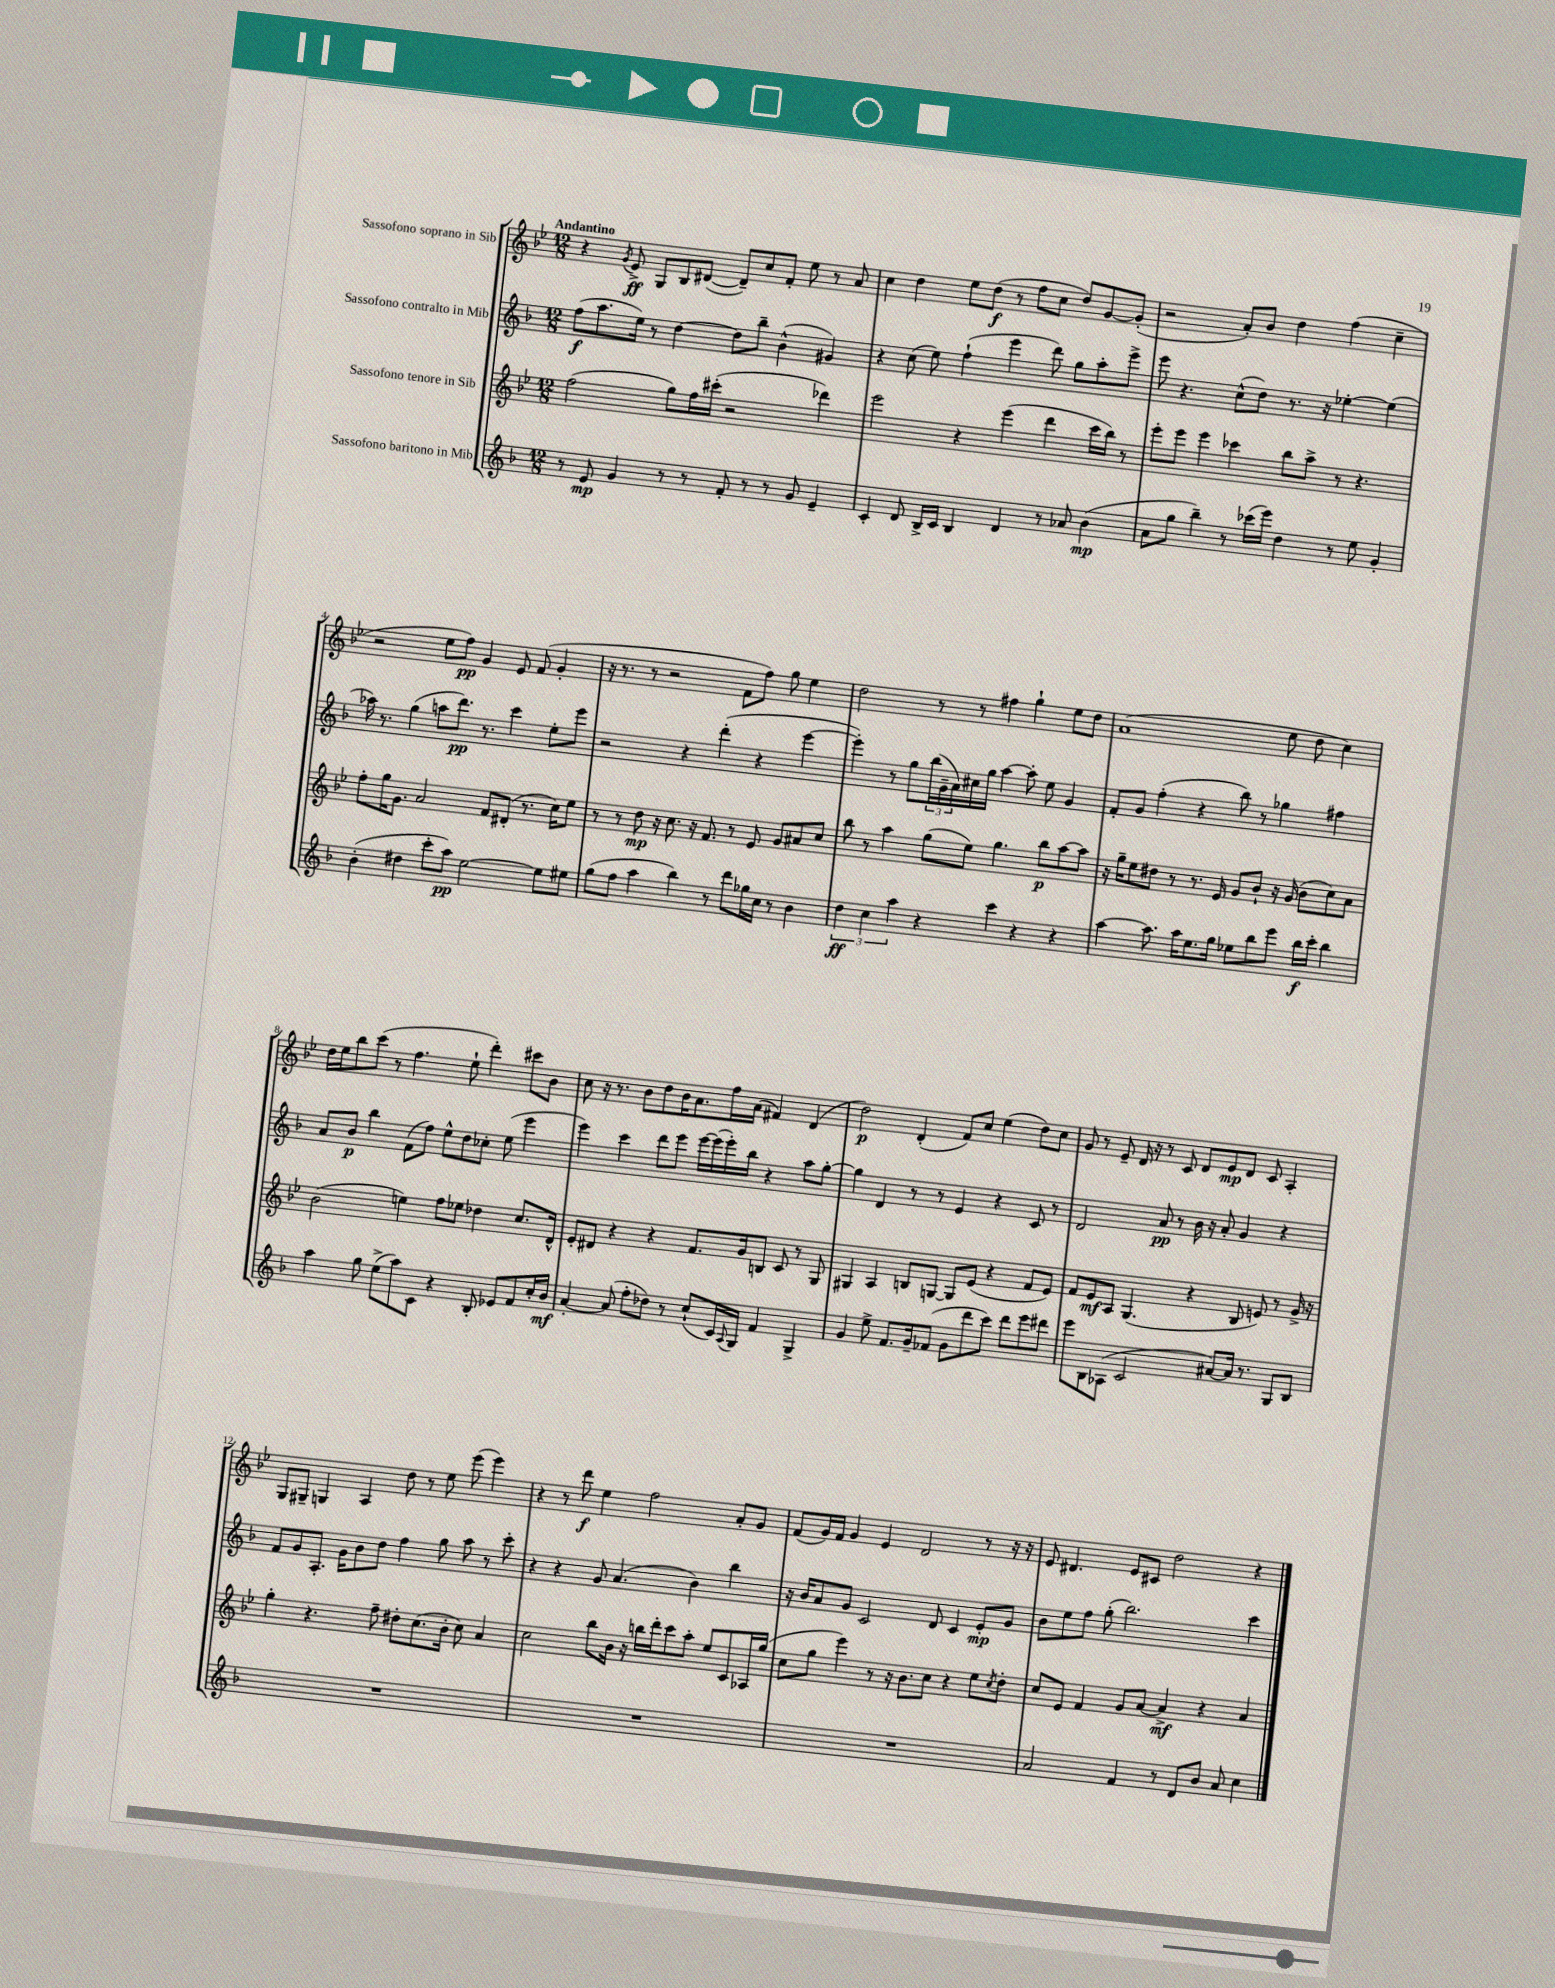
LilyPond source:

<<
\new StaffGroup <<
\new Staff = "s0" \with { instrumentName = "Sassofono soprano in Sib" } {
    \clef treble \key bes \major \numericTimeSignature \time 12/8 \tempo "Andantino"
    r4 \acciaccatura { g'8 } ees'8->\ff g8 bes8 dis'8~( dis'8--) c''8 f'8-. ees''8 r8 a'8 |
    c''4 d''4 ees''8 d''8\f( r8 f''8 c''8 d''8) g'8~ g'8-.( |
    r2 a'8-.) bes'8 d''4 f''4( c''4-- |
    r2 ees''8 f''8\pp) g'4 ees'8 f'8( g'4-. |
    r16 r8. r8 r2 f'8 f''8) g''8 ees''4 |
    d''2 r8 r8 fis''4 g''4-! ees''8 d''8 |
    a'1( ees''8 d''8 c''4) |
    d''16 ees''16 bes''8 c'''8( r8 f''4. ees''8-! d'''4-.) cis'''8 bes'8 |
    c''8 r16 r8. bes'8 d''8 bes'16 a'8. f''16 a'16( fis'4) d'4( |
    d''2\p) d'4-.( f'8) c''8 ees''4( d''8) c''8 |
    g'8 r8 ees'8-- d'16 r16 r8 c'8 d'8 ees'8\mp d'8 c'8 a4-. |
    g8 gis8-- g4 a4 d''8 r8 ees''8 ees'''8( ees'''4) |
    r4 r8 d'''8\f ees''4 f''2 a'8-. g'8 |
    f'8( g'16) f'16 g'4 ees'4 d'2 r8 r16 r16 |
    ees'8 dis'4. ees'8 cis'8 d''2 r4 \bar "|." |
}
\new Staff = "s1" \with { instrumentName = "Sassofono contralto in Mib" } {
    \clef treble \key f \major \numericTimeSignature \time 12/8
    f''8\f( a''8. e''16) r8 d''4~ d''8 bes''8-- bes'4-^( gis'4) |
    r4 c''8( e''8) f''4-!( e'''4 d'''8) g''8 a''8-. e'''8-> |
    e'''8 r4. c''8-^( d''8) r8. r16 ees''4~-. ees''4( |
    aes''16) r8. g''4( a''8 d'''8.\pp) r8. c'''4 e''8-. e'''8 |
    r2 r4 d'''4-.( r4 e'''4~ |
    e'''4-.) r8 g''8 \tuplet 3/2 { bes''16( g'16-- a'16) } cis''16 g''16 a''4~ a''8-. e''8 g'4 |
    f'8-. g'8 f''4-.( r4 bes''8) r8 ges''4 fis''4 |
    a'8 bes'8\p bes''4 f'8( f''8) e''8-^ d''8 ces''8-. e''8( e'''4 |
    e'''4) c'''4 d'''8 e'''8 e'''16~ e'''16( e'''16-.) bes''16 r4 a''8 g''8~-. |
    g''4 d'4 r8 r8 e'4 r4 c'8 r8 |
    d'2 a'8\pp r8 bes'16 r16 a'8-. g'4 r4 |
    f'8 g'8 a8.-. g'16 bes'8 d''8 f''4 g''8 a''8 r8 c'''8-. |
    r4 r4 g'8 a'4.( bes'4) bes''4 |
    r16 bes'16 a'8 g'8 c'2 d'8 c'4 e'8-.\mp g'8 |
    bes'8 e''8 f''8 g''8-.( bes''2.) c'''4 \bar "|." |
}
\new Staff = "s2" \with { instrumentName = "Sassofono tenore in Sib" } {
    \clef treble \key bes \major \numericTimeSignature \time 12/8
    f''2( g''8) f''16 cis'''16-.( r2 des'''4) |
    ees'''2 r4 ees'''4( d'''4 c'''16 bes''16) r8 |
    ees'''8-. ees'''8 ees'''4 ces'''4 bes''8 a''8-> r8 r4. |
    f''8-. g''16 g'8. a'2 f'8 dis'8-.( r8. c''16) ees''8 |
    r8 r8 d''8\mp r16 c''8. r16 f'8. r8 ees'8 g'8 ais'8 c''8 |
    bes''8 r8 a''4 g''8( ees''8) g''4. bes''8\p a''8~ a''8 |
    r16 g''16-- ees''8 dis''8 r8 r8. ees'16 g'8 bes'8-! r16 g'16( bes'8 c''8) a'8 |
    bes'2( e''4) f''8 ees''8 des''4 c''8. d'16-^ |
    ees'8-. dis'8 r4 r4 f'8. g'16 b8 c'8 r8 g8 |
    gis4 a4 b8 g8~ g8 ees'8( r4 f'8 ees'8) |
    f'8 ees'8\mf a8 g4.( r4 bes8 e'8) r8 g'16-> r16 |
    g''4-. r4. f''8-- dis''8-. c''8.( bes'16-. c''8) a'4 |
    c''2 bes''8 bes'16 r16 b''16 d'''16-. c'''8 a''8-. ees''8 c'8 aes16 g''16( |
    c''8 g''8 ees'''4) r8 r16 bes'8. c''8 r4 ees''8 \acciaccatura { c''8 } d''8-. |
    c''8 ees'8 f'4 g'8 a'8~ a'4->\mf r4 a'4 \bar "|." |
}
\new Staff = "s3" \with { instrumentName = "Sassofono baritono in Mib" } {
    \clef treble \key f \major \numericTimeSignature \time 12/8
    r8 e'8\mp g'4 r8 r8 f'8-. r8 r8 g'8 e'4-- |
    c'4-. d'8 bes16-> c'16 bes4 d'4 r8 aes'8 bes'4\mp( |
    a'8 g''8 bes''4--) r8 ces'''16( e'''16) d''4 r8 e''8 g'4-. |
    bes'4-.( dis''4 c'''8-. a''8\pp) e''2~ e''8 eis''8 |
    g''8( f''8 a''4 bes''4) r8 d'''8 ges''16 c''16 r8 bes'4 |
    \tuplet 3/2 { d''4\ff c''4 a''4 } r4 c'''4 r4 r4 |
    a''4~ a''8. a''16 e''8. g''16 ees''8 bes''8 e'''8 bes''16\f c'''16-. bes''4 |
    a''4 g''8 e''8->( a''8) c'8 r4 bes8-. ees'8 f'8 c''16-. bes'16\mf |
    a'4~-. a'8( f''8-. des''8) r8 c''8-!( c'16) \appoggiatura { a8 } g16 f'4 g4-> |
    g'4 e''8-> f'8. g'16-- fes'8( g'8 d'''8 c'''8) d'''8 e'''8 dis'''8 |
    e'''8 bes8 aes8( c'2 ais'8~) ais'16 r8. g8 bes8 |
    R1. |
    R1. |
    R1. |
    a'2 f'4 r8 d'8 bes'8 a'8 c''4 \bar "|." |
}
>>
>>
